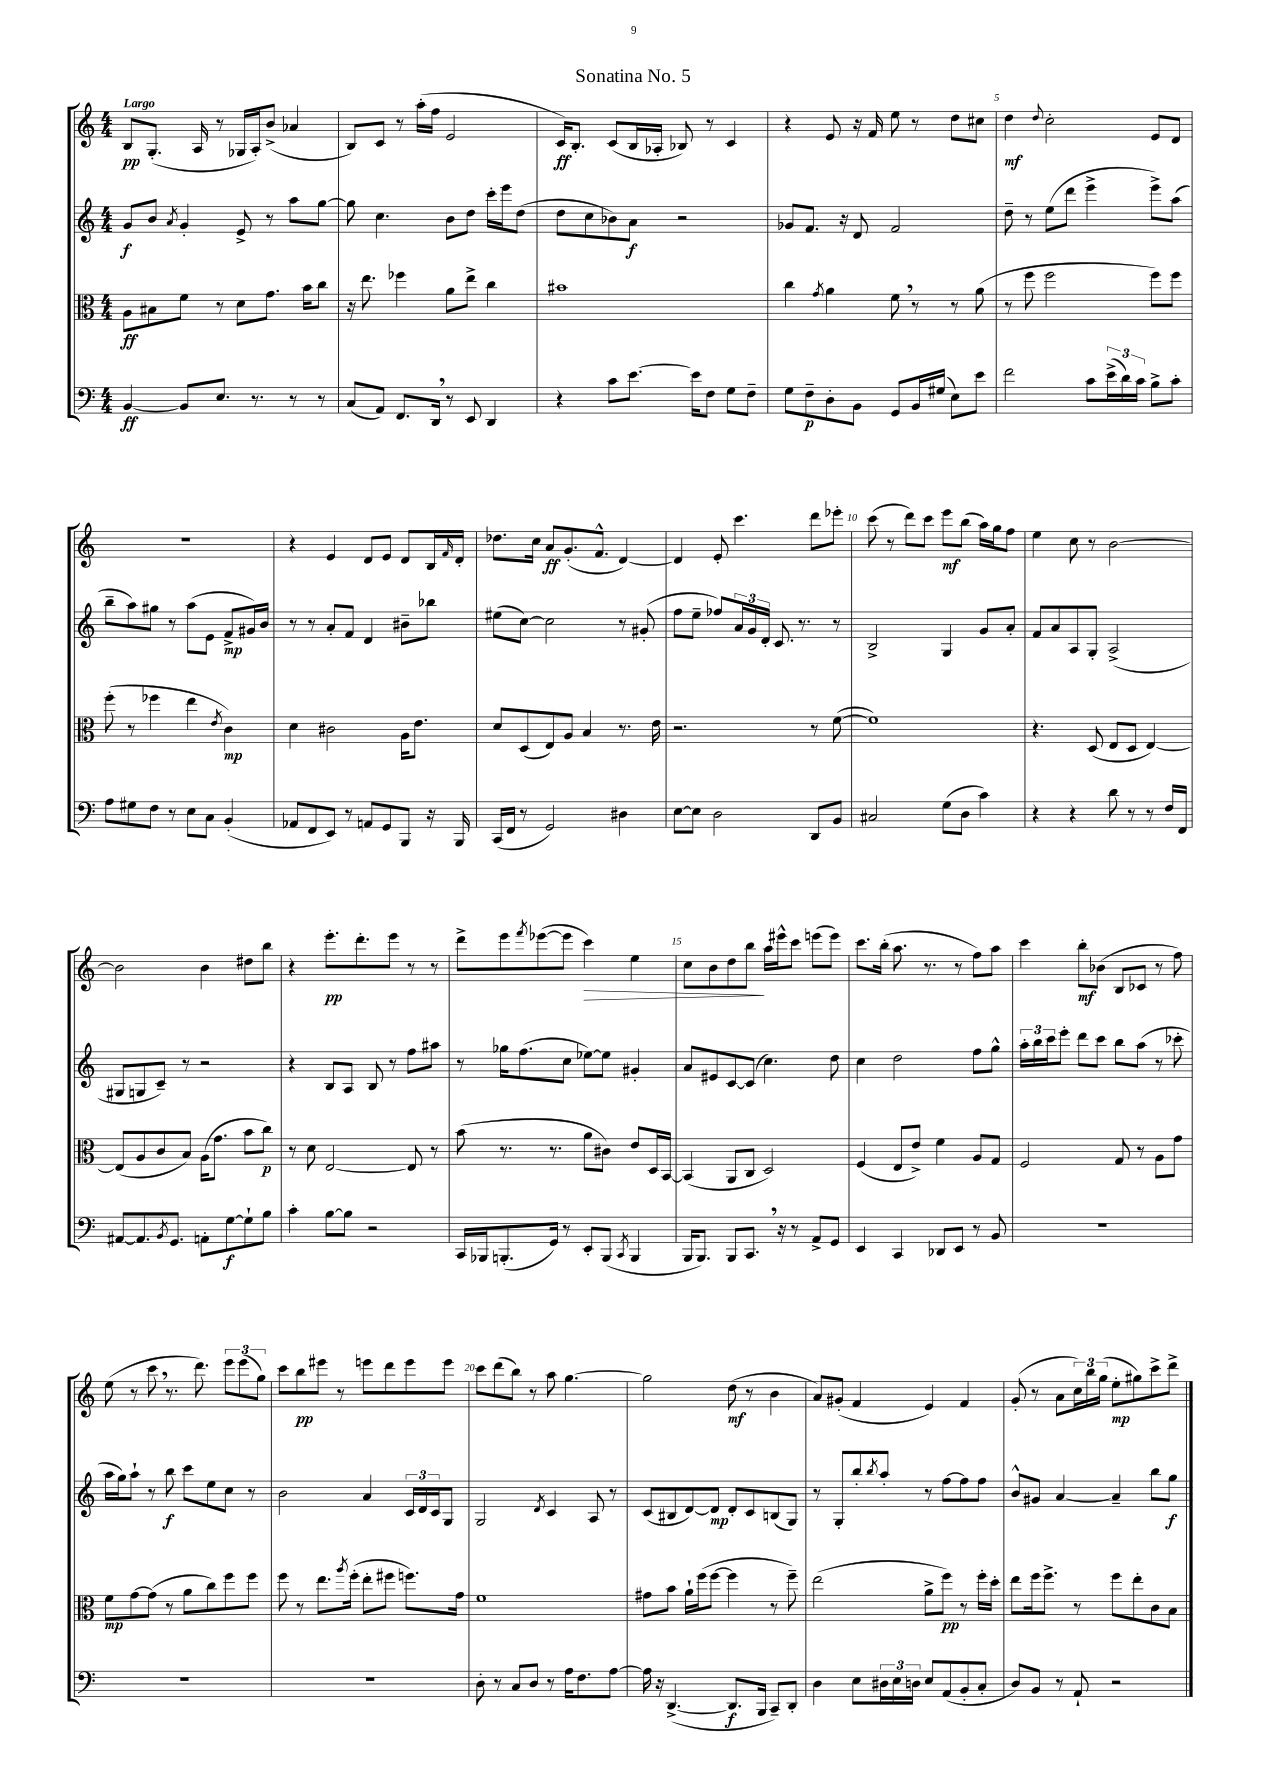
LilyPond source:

\header { title = "Sonatina No. 5" }
<<
\new StaffGroup <<
\new Staff = "s0" {
    \clef treble \key c \major \numericTimeSignature \time 4/4 \tempo "Largo"
    b8\pp g8.-.( a16 r8 ges16 a16-.) b'8->( aes'4 |
    b8) c'8 r8 a''16-.( f''16 e'2 |
    c'16\ff) b8.-. c'8( b16 aes16-. bes8) r8 c'4 |
    r4 e'8 r16 f'16 e''8 r8 d''8 cis''8 |
    d''4\mf \appoggiatura { d''8 } c''2-. e'8 d'8 |
    R1 |
    r4 e'4 d'8 e'8 d'8 b16 \grace { f'16 } d'16-. |
    des''8. c''16 a'8\ff g'8.-.( f'8.-^ d'4~) |
    d'4 e'8-. c'''4. d'''8 ees'''8-. |
    c'''8( r8 d'''8) c'''8 e'''8\mf b''8( a''16) g''16 f''8 |
    e''4 c''8 r8 b'2~ |
    b'2 b'4 dis''8 b''8 |
    r4 e'''8.-.\pp d'''8.-. e'''8 r8 r8 |
    d'''8-> e'''8 \acciaccatura { f'''8 } ees'''8~( ees'''8 c'''4\>) e''4 |
    c''8 b'8 d''8 b''8\! a''16 eis'''16-^ c'''8 e'''8( e'''8) |
    c'''8. b''16-.( a''8. r8. r8 f''8) a''8 |
    c'''4 b''8-.\mf bes'8( b8 ces'8 r8 f''8) |
    e''8( r8 c'''8 \breathe r8. d'''8.) \tuplet 3/2 { e'''8 e'''8( g''8) } |
    c'''8 b''8\pp eis'''8 r8 e'''8 d'''8 e'''8 e'''8 |
    c'''8 d'''8( b''8) r8 a''8 g''4.~ |
    g''2 d''8\mf( r8 b'4 |
    a'8) gis'8-.( f'4 e'4) f'4 |
    g'8-.( r8 a'8 \tuplet 3/2 { c''16) b''16 g''16( } e''8-.\mp gis''8) c'''8-> d'''8-> \bar "|." |
}
\new Staff = "s1" {
    \clef treble \key c \major \numericTimeSignature \time 4/4
    g'8\f b'8 \acciaccatura { a'8 } g'4-. e'8-> r8 a''8 g''8~ |
    g''8 c''4. b'8 d''8 c'''16-. e'''16 d''8( |
    d''8 c''8 bes'8) a'8\f r2 |
    ges'8 f'8. r16 d'8 f'2 |
    d''8-- r8 e''8( d'''8 e'''4-> e'''8->) a''8( |
    b''8-- a''8) gis''8 r8 a''8( e'8 f'8->\mp gis'16) b'16 |
    r8 r8 a'8-. f'8 d'4 bis'8-- bes''8 |
    eis''8( c''8~) c''2 r8 gis'8-.( |
    f''8 e''8-- fes''8) \tuplet 3/2 { a'16 g'16 d'16-. } c'8. r8. r8 |
    b2-> g4 g'8 a'8-. |
    f'8 a'8 a8 g8-. a2->( |
    gis8 g8 c'8--) r8 r2 |
    r4 b8 a8 b8 r8 f''8 ais''8 |
    r8 ges''16 f''8.( c''8 ees''8~) ees''8 gis'4-. |
    a'8 eis'8 c'8~ c'8( c''4.) d''8 |
    c''4 d''2 f''8 g''8-^ |
    \tuplet 3/2 { a''16-. b''16 c'''16 } e'''8-. d'''8 c'''8 b''8 a''8( r8 ces'''8-. |
    a''16 g''16) a''8-! r8 b''8\f c'''8 e''8 c''8 r8 |
    b'2 a'4 \tuplet 3/2 { c'16 d'16 c'16 } g8 |
    g2 \acciaccatura { d'8 } c'4 a8 r8 |
    c'8( bis8 d'8~) d'8\mp d'8-. c'8 b8( g8) |
    r8 g8-. b''8-. \acciaccatura { b''8 } a''8-. r8 f''8~ f''8 f''8 |
    b'8-^ gis'8 a'4~ a'4-- b''8 g''8\f \bar "|." |
}
\new Staff = "s2" {
    \clef alto \key c \major \numericTimeSignature \time 4/4
    a8\ff bis8 f'8 r8 d'8 g'8. b'16 c''8 |
    r16 e''8. fes''4 a'8 e''8-> c''4 |
    bis'1 |
    c''4 \acciaccatura { g'8 } a'4 f'8 \breathe r8 r8 a'8( |
    r8 f''8 f''2 f''8) f''8 |
    f''8-.( r8 fes''4 e''4 \acciaccatura { e'8 } c'4\mp) |
    d'4 cis'2 a16 e'8. |
    d'8 d8( e8) a8 b4 r8. e'16 |
    r2. r8 f'8~( |
    f'1) |
    r4. d8( e8 d8 e4~) |
    e8( a8 c'8 b8) a16( g'8. b'8 c''8\p) |
    r8 d'8 e2~ e8 r8 |
    b'8( r8. r8. a'8 cis'8) e'8 d16 b,16~ |
    b,4( a,8 c8 d2) |
    f4( e8 e'8->) f'4 a8 g8 |
    f2 g8 r8 a8 g'8 |
    f'8\mp g'8~ g'8( r8 a'8 c''8) f''8 f''8 |
    f''8 r8 e''8. \acciaccatura { a''8 } f''16-.( e''8-. fis''8 f''8.) g'16 |
    f'1 |
    gis'8 b'8 a'16-! f''16( f''8~ f''4 r8 f''8--) |
    e''2( a'8-> f''8\pp) r8 f''16-. d''16-. |
    e''8 f''16 f''8.-> r8 f''8 e''8-. c'8 b8 \bar "|." |
}
\new Staff = "s3" {
    \clef bass \key c \major \numericTimeSignature \time 4/4
    b,4~\ff b,8 e8. r8. r8 r8 |
    c8( a,8) f,8. d,16 \breathe r8 e,8 d,4 |
    r4 c'8 e'8.~ e'16 f8 g8 f8-- |
    g8 f8--\p d8-. b,8 g,8 b,16 gis16( e8) e'8 |
    f'2 c'8 \tuplet 3/2 { e'16->( d'16) c'16 } b8-> c'8-. |
    a8 gis8 f8 r8 e8 c8 b,4-.( |
    aes,8 f,8 e,8) r8 a,8 g,8 b,,8 r16 b,,16 |
    c,16( f,16 r8 g,2) dis4 |
    e8~ e8 d2 d,8 b,8 |
    cis2 g8( d8 c'4) |
    r4 r4 d'8 r8 r8 f16 f,16 |
    ais,8~ ais,8. \acciaccatura { b,8 } g,8. a,8-. g8~\f g8-! b8 |
    c'4-. b8~ b8 r2 |
    c,16 bes,,16 b,,8.-.( g,16) r8 e,8-. b,,8( \acciaccatura { c,8 } b,,4 |
    b,,16 b,,8.) b,,8 c,8. \breathe r16 r8 a,8-> g,8 |
    e,4 c,4 des,8 e,8 r8 b,8 |
    R1 |
    R1 |
    R1 |
    d8-. r8 c8 d8 r8 a16 f8. a8~ |
    a16 r16 d,4.~->( d,8.\f b,,16 c,8--) d,8-. |
    d4 e8 \tuplet 3/2 { dis16 e16 d16 } e8 a,8( b,8-. c8-. |
    d8) b,8 r8 a,8-! r2 \bar "|." |
}
>>
>>
\layout { \context { \Score \override BarNumber.break-visibility = ##(#f #t #t) barNumberVisibility = #(every-nth-bar-number-visible 5) } }
